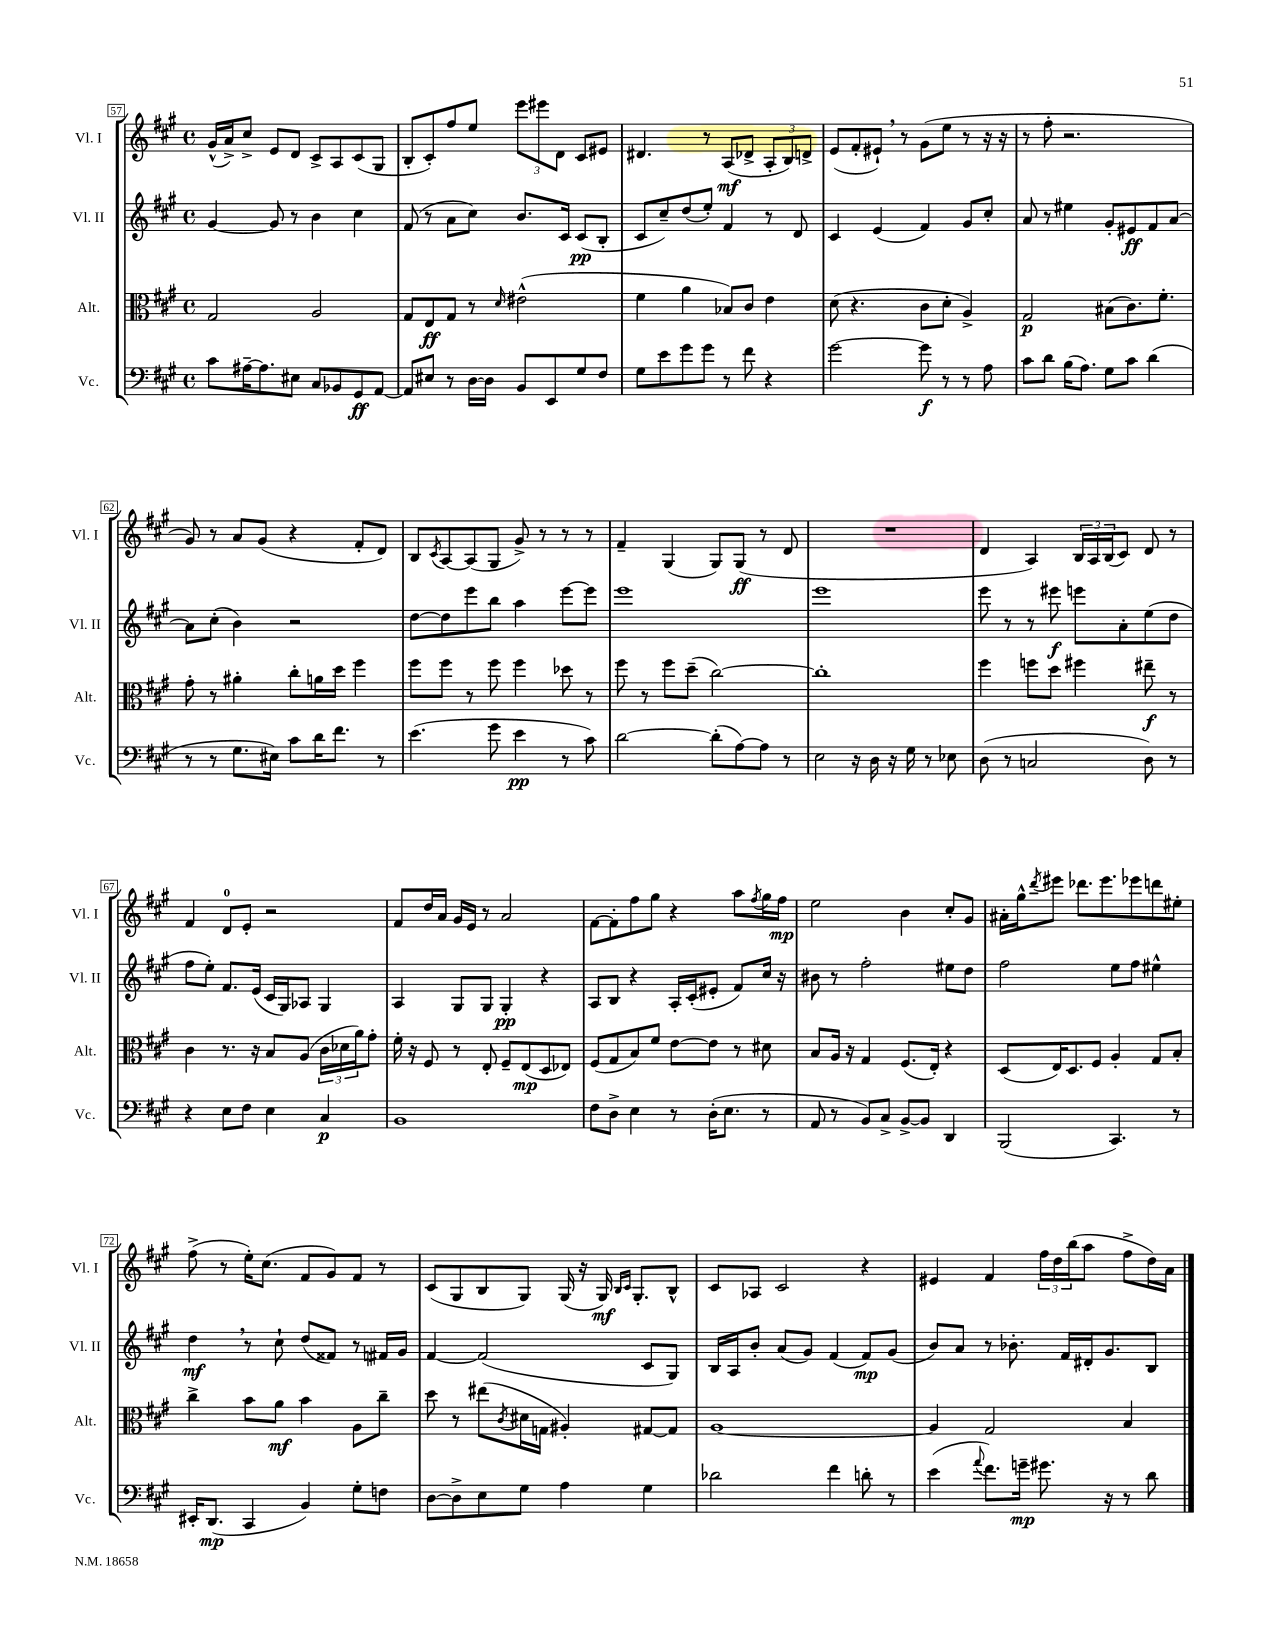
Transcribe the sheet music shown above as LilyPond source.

<<
\new StaffGroup <<
\new Staff = "s0" \with { instrumentName = "Vl. I" shortInstrumentName = "Vl. I" } {
    \clef treble \key a \major \defaultTimeSignature \time 4/4
    gis'16-^( a'16->) cis''8-> e'8 d'8 cis'8-> a8 cis'8( gis8 |
    b8-. cis'8-.) fis''8 e''8 \tuplet 3/2 { e'''8 eis'''8 d'8 } cis'8 eis'8 |
    dis'4. r8 a8\mf( des'8-> \tuplet 3/2 { a8-. b8) d'8-> } |
    e'8( fis'8-. eis'8-!) \breathe r8 gis'8( e''8 r8 r16 r16 |
    r8 fis''8-. r2. |
    gis'8) r8 a'8 gis'8( r4 fis'8-. d'8) |
    b8 \acciaccatura { cis'8 } a8~ a8( gis8 gis'8->) r8 r8 r8 |
    fis'4-- gis4( gis8) gis8\ff( r8 d'8 |
    R1 |
    d'4 a4) \tuplet 3/2 { b16 a16 b16( } cis'8) d'8 r8 |
    fis'4 d'8-0 e'8-. r2 |
    fis'8 d''16 a'16 gis'16 e'16 r8 a'2 |
    fis'8~ fis'8-. fis''8 gis''8 r4 a''8 \acciaccatura { fis''8 } gis''16 fis''16\mp |
    e''2 b'4 cis''8-. gis'8 |
    ais'16-. gis''16-^ \acciaccatura { d'''8 } eis'''8 des'''8. eis'''8. ees'''8 d'''8 eis''8-. |
    fis''8->( r8 e''16-.) cis''8.( fis'8 gis'8) fis'8 r8 |
    cis'8( gis8 b8 gis8) gis16( r16 gis16\mf) \grace { b16 cis'16 } gis8.-. b8-^ |
    cis'8 aes8 cis'2 r4 |
    eis'4 fis'4 \tuplet 3/2 { fis''16 d''16 b''16( } a''8 fis''8-> d''16) a'16 \bar "|." |
}
\new Staff = "s1" \with { instrumentName = "Vl. II" shortInstrumentName = "Vl. II" } {
    \clef treble \key a \major \defaultTimeSignature \time 4/4
    gis'4~ gis'8 r8 b'4 cis''4 |
    fis'8( r8 a'8 cis''8) b'8. cis'16 cis'8\pp( b8-. |
    cis'8 cis''8--) d''8( e''8-.) fis'4 r8 d'8 |
    cis'4 e'4( fis'4) gis'8 cis''8-. |
    a'8 r8 eis''4 gis'8-. eis'8\ff fis'8 a'8~ |
    a'8 cis''8-.( b'4) r2 |
    d''8~ d''8 e'''8 b''8 a''4 e'''8~ e'''8 |
    e'''1 |
    e'''1 |
    e'''8 r8 r8 eis'''8\f e'''8 a'8-. e''8( d''8 |
    fis''8 e''8-.) fis'8. e'16( cis'16 gis16) aes8 gis4 |
    a4 gis8 gis8 gis4-.\pp r4 |
    a8 b8 r4 a16-. cis'16-.( eis'8-. fis'8) cis''16 r16 |
    bis'8 r8 fis''2-. eis''8 d''8 |
    fis''2 e''8 fis''8 eis''4-^ |
    d''4\mf \breathe r8 cis''8-! d''8( fisis'8) r8 fis'16 gis'16 |
    fis'4~ fis'2( cis'8 gis8) |
    b16 a16 b'8-. a'8( gis'8) fis'4( fis'8\mp) gis'8( |
    b'8) a'8 r8 bes'8.-. fis'16 dis'16-. gis'8. b8 \bar "|." |
}
\new Staff = "s2" \with { instrumentName = "Alt." shortInstrumentName = "Alt." } {
    \clef alto \key a \major \defaultTimeSignature \time 4/4
    gis2 a2 |
    gis8 e8\ff gis8 r8 \grace { d'16 } eis'2-^( |
    fis'4 a'4 bes8) cis'8 e'4 |
    d'8( r4. cis'8 d'8-. a4->) |
    gis2\p bis8( cis'8.) fis'8.-. |
    gis'8-. r8 ais'4-. cis''8-. a'16 d''16 fis''4 |
    fis''8 fis''8 r8 fis''8 fis''4 des''8 r8 |
    fis''8 r8 fis''8 d''8--( cis''2~) |
    cis''1-. |
    fis''4 f''8 d''8 fis''4 eis''8--\f r8 |
    cis'4 r8. r16 b8 a8( \tuplet 3/2 { cis'16 des'16 a'16) } gis'8-. |
    fis'16-. r16 fis8 r8 e8-. fis8-- e8\mp( d8 ees8) |
    fis8( gis8 b8) fis'8 e'8~ e'8 r8 dis'8 |
    b8 a16 r16 gis4 fis8.( e16-.) r4 |
    d8( e16) d8. fis8 a4-. gis8 b8-. |
    cis''4-> b'8 a'8\mf b'4 a8 cis''8-- |
    d''8 r8 eis''8( \acciaccatura { cis'8 } dis'16 g16 ais4-.) gis8~ gis8 |
    a1~ |
    a4 gis2 b4 \bar "|." |
}
\new Staff = "s3" \with { instrumentName = "Vc." shortInstrumentName = "Vc." } {
    \clef bass \key a \major \defaultTimeSignature \time 4/4
    cis'8 ais16~-- ais8. eis8 cis8 bes,8 gis,8\ff a,8~ |
    a,8 eis8 r8 d16~ d16 b,8 e,8 gis8 fis8 |
    gis8 e'8 gis'8 gis'8 r8 fis'8 r4 |
    gis'2~ gis'8\f r8 r8 a8 |
    cis'8 d'8 b16( a8.) gis8 cis'8 d'4( |
    r8 r8 gis8. eis16) cis'8 d'16 fis'8. r8 |
    e'4.( gis'8 e'4\pp r8 cis'8) |
    d'2~ d'8-.( a8~) a8 r8 |
    e2 r16 d16 r16 gis16 r8 ees8 |
    d8( r8 c2 d8) r8 |
    r4 e8 fis8 e4 cis4\p |
    b,1 |
    fis8 d8-> e4 r8 d16-.( e8. r8 |
    a,8 r8 b,8) cis8-> b,8~-> b,8 d,4 |
    b,,2( cis,4.) r8 |
    eis,16-. d,8.\mp( cis,4 b,4) gis8-. f8 |
    d8~ d8-> e8 gis8 a4 gis4 |
    des'2 fis'4 d'8-. r8 |
    e'4( \appoggiatura { a'8 } fis'8.) g'16--\mp gis'8. r16 r8 d'8 \bar "|." |
}
>>
>>
\layout { \context { \Score currentBarNumber = #57 \override BarNumber.stencil = #(make-stencil-boxer 0.1 0.3 ly:text-interface::print) } }
